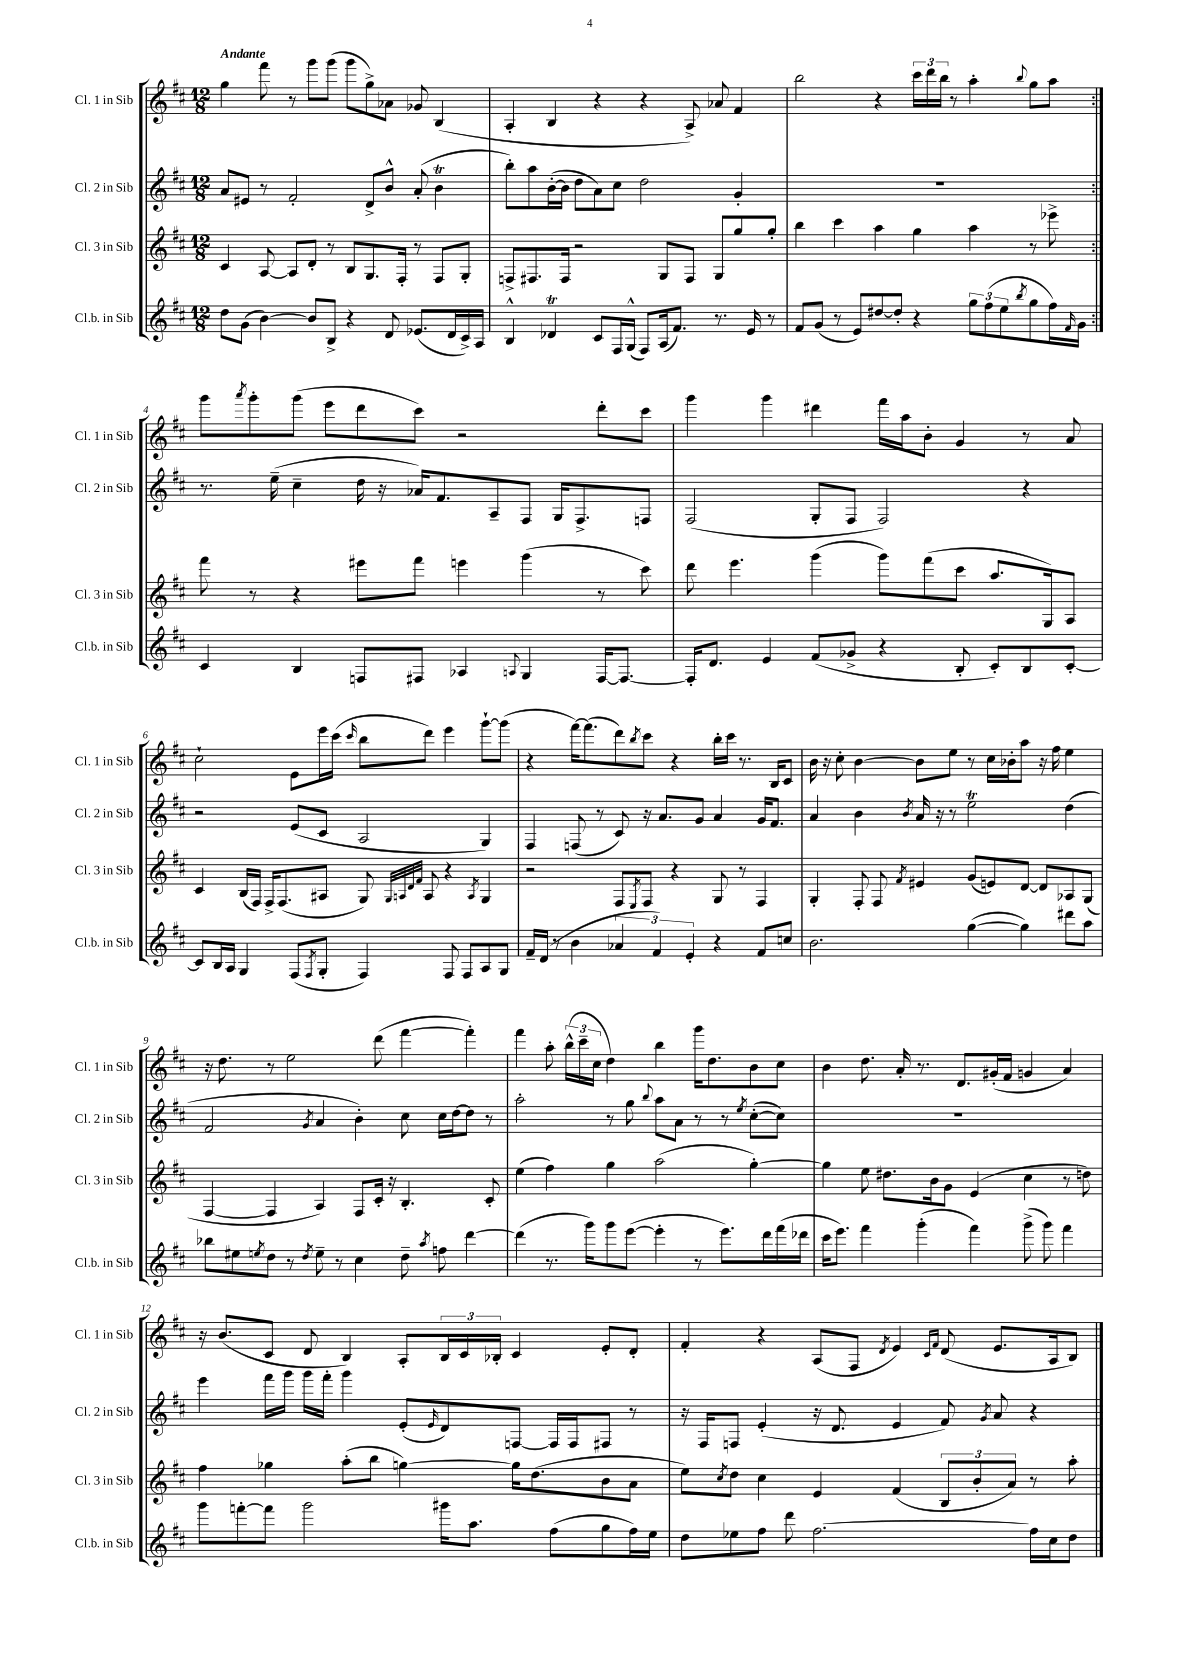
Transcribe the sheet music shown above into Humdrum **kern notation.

**kern	**kern	**kern	**kern
*staff4	*staff3	*staff2	*staff1
*clefG2	*clefG2	*clefG2	*clefG2
*k[f#c#]	*k[f#c#]	*k[f#c#]	*k[f#c#]
*M12/8	*M12/8	*M12/8	*M12/8
8dd	4c#	8a	4gg
(8g	.	8e#	.
[4b)	[8A	8r	8fff#
.	8A]	2f#'	8r
8b]	8d'	.	8ggg
8B^	8r	.	(8ggg
4r	8B	.	8ggg
.	8.G	8d^	8gg^)
8d	.	8b^^	8a-
.	16F#'	.	.
(8.e-	8r	(8a'	8g-
.	8F#	4b	(4B
16d	.	.	.
16c#^)	8G'	.	.
16A	.	.	.
=	=	=	=
4B^^	8F^	8bb')	4A'
.	8.F#	8aa	.
4d-	.	([16b'	4B
.	16F#	16b]	.
.	2r	8dd	.
8c#	.	8a)	4r
16F#	.	8cc#	.
(16G^^	.	.	.
8F#)	.	2dd	4r
(16A	8G	.	.
8.f#)	.	.	.
.	8F#	.	8A^)
8.r	8G	.	8a-
.	8gg	4g'	4f#
16e	.	.	.
8r	8gg'	.	.
=	=	=	=
8f#	4bb	1.r	2bb
(8g	.	.	.
8r	4ccc#	.	.
8e)	.	.	.
[8dd#	4aa	.	4r
8dd#']	.	.	.
4r	4gg	.	24ccc#
.	.	.	24ddd
.	.	.	24bb
.	.	.	8r
12gg	4aa	.	4aa'
(12ff#	.	.	.
12ee	.	.	.
8qbb	.	.	8qqbb
8gg	8r	.	8gg
16ff#)	8eee-^	.	8aa
16qqf#	.	.	.
16g	.	.	.
=:|!	=:|!	=:|!	=:|!
4c#	8fff#	8.r	8ggg
.	.	.	8qaaa
.	8r	.	8ggg'
.	.	(16ee~	.
4B	4r	4cc#~	(8ggg
.	.	.	8eee
8F	8eee#	16dd	8ddd
.	.	16r	.
8F#	8fff#	16a-)	8ccc#)
.	.	8.f#	.
4A-	4eee	.	2r
.	.	8A~	.
8qqA	.	.	.
4G	(4ggg	8F#	.
.	.	16G	.
.	.	8.F#^	.
[16F#	8r	.	8ddd'
8.F#_	.	.	.
.	8ccc#)	8F	8ccc#
=	=	=	=
16F#']	8ddd	(2F#	4ggg
8.d	.	.	.
.	4.eee	.	.
4e	.	.	4ggg
(8f#	(4ggg	8G'	4ddd#
8g-^	.	8F#	.
4r	8ggg)	2F#)	16fff#
.	.	.	16aa
.	(8fff#	.	8b'
8B'	8ccc#	.	4g
8c#')	8.aa	.	.
8B	.	4r	8r
.	16G)	.	.
[8c#'	8A	.	8a
=	=	=	=
8c#]	4c#	2r	2cc#`
16B	.	.	.
16A	.	.	.
4G	(16B	.	.
.	16F#)	.	.
.	16F#^	.	.
.	(8.F#	.	.
(8F#	.	(8e	8e
8qF#	.	.	.
8G'	8A#	8c#	16eee
.	.	.	(16ccc#
.	.	.	16qqccc#
4F#)	8G)	2A	8bb
.	32qqG	.	.
.	32qqA	.	.
.	32qqd	.	.
.	32qqf#	.	.
.	8A	.	8ddd)
8F#	4r	.	4eee
8F#	.	.	.
.	8qA	.	.
8A	4G	4G)	[8ggg`
8G	.	.	(8ggg]
=	=	=	=
16f#~	2r	4F#	4r
(16d	.	.	.
8r	.	.	.
4b	.	(8F	[16fff#)
.	.	.	(8.fff#]
.	.	8r	.
6a-	8F#	8c#)	8ddd)
.	8qE	.	8qbb
.	8F#	16r	8ccc#
6f#)	.	.	.
.	.	8.a	.
.	4r	.	4r
6e'	.	.	.
.	.	8g	.
4r	8G	4a	16bb'
.	.	.	16ccc#
.	8r	.	8.r
8f#	4F#	16g	.
.	.	8.f#	16B
8cc	.	.	8c#
=	=	=	=
2.b	4G'	4a	16b
.	.	.	16r
.	.	.	8cc#'
.	8F#'	4b	[4b
.	8F#	.	.
.	8qf#	8qb	.
.	4e#	16a	8b]
.	.	16r	.
.	.	8r	8ee
([4gg	(8g	2ee	8r
.	8e)	.	16cc#
.	.	.	16b-'
4gg])	[8d	.	8aa
.	8d]	.	16r
.	.	.	16ff#
8ddd#	8A-	(4dd	4ee
8aa	(8G	.	.
=	=	=	=
8bb-	[4F#	2f#	16r
.	.	.	8.dd
8ee#	.	.	.
8qee	.	.	.
8dd	4F#]	.	8r
8r	.	.	2ee
8qdd	.	8qg	.
8ee~	4A)	4a	.
8r	.	.	.
4cc#	8F#	4b')	.
.	16c#'	.	(8ddd
.	16r	.	.
8dd~	4.B'	8cc#	[4fff#
8qaa	.	.	.
8ff	.	16cc#	.
.	.	[16dd	.
[4ddd	.	8dd]	4fff#'])
.	8c#'	8r	.
=	=	=	=
(4ddd]	(4ee	2aa'	4fff#
8.r	4ff#)	.	8aa'
.	.	.	(24bb^^
.	.	.	24ccc#~
16ggg)	.	.	.
.	.	.	24cc#
8ggg	4gg	8r	4dd)
([8eee	.	8gg	.
.	.	8qqbb	.
4eee']	(2aa	8aa	4bb
.	.	8a	.
8r	.	8r	16ggg
.	.	.	8.dd
8.eee)	.	8r	.
.	.	8qee	.
.	[4gg')	([8cc#'	8b
16ddd	.	.	.
(16fff#	.	8cc#])	8cc#
16ddd-	.	.	.
=	=	=	=
16ccc#	4gg]	1.r	4b
8.eee)	.	.	.
4fff#	8ee	.	8.dd
.	8.dd#	.	.
.	.	.	16a'
(4ggg'	.	.	8.r
.	16b	.	.
.	8g	.	.
.	.	.	8.d
4fff#)	(4e	.	.
.	.	.	(16g#'
.	.	.	16f#
(8ggg^	4cc#	.	4g
8ggg)	.	.	.
4fff#	8r	.	4a)
.	8dd)	.	.
=	=	=	=
8ggg	4ff#	4eee	16r
.	.	.	(8.b
[8fff'	.	.	.
8fff]	4gg-	16fff#	8c#
.	.	16ggg	.
2ggg	.	16ggg	8d
.	.	16fff#'	.
.	(8aa'	4ggg	4B)
.	8bb	.	.
.	[4gg)	(8e'	8A'
.	.	16qqe	.
16ggg#	.	8d)	24B
.	.	.	24c#
8.aa	.	.	.
.	.	.	24B-'
.	16gg]	[8F	4c#
.	(8.dd	.	.
(8ff#	.	16F]	.
.	.	16F	.
8gg	8b	8F#	8e'
16ff#)	8a	8r	8d'
16ee	.	.	.
=	=	=	=
8dd	8ee)	16r	4f#'
.	.	16F#	.
.	8qcc#	.	.
8ee-	8dd	8F	.
8ff#	4cc#	(4e'	4r
8ddd	.	.	.
[2.ff#	4e	16r	(8A
.	.	8.d	.
.	.	.	8F#
.	.	.	8qd
.	(4f#	4e	4e)
.	.	.	16qqc#
.	.	.	16qqf#
.	12B	8f#)	(8d
.	12b'	.	.
.	.	8qg	.
.	.	8a	8.e
.	12a)	.	.
16ff#]	8r	4r	.
16cc#	.	.	16A
8dd	8aa'	.	8B)
==	==	==	==
*-	*-	*-	*-
